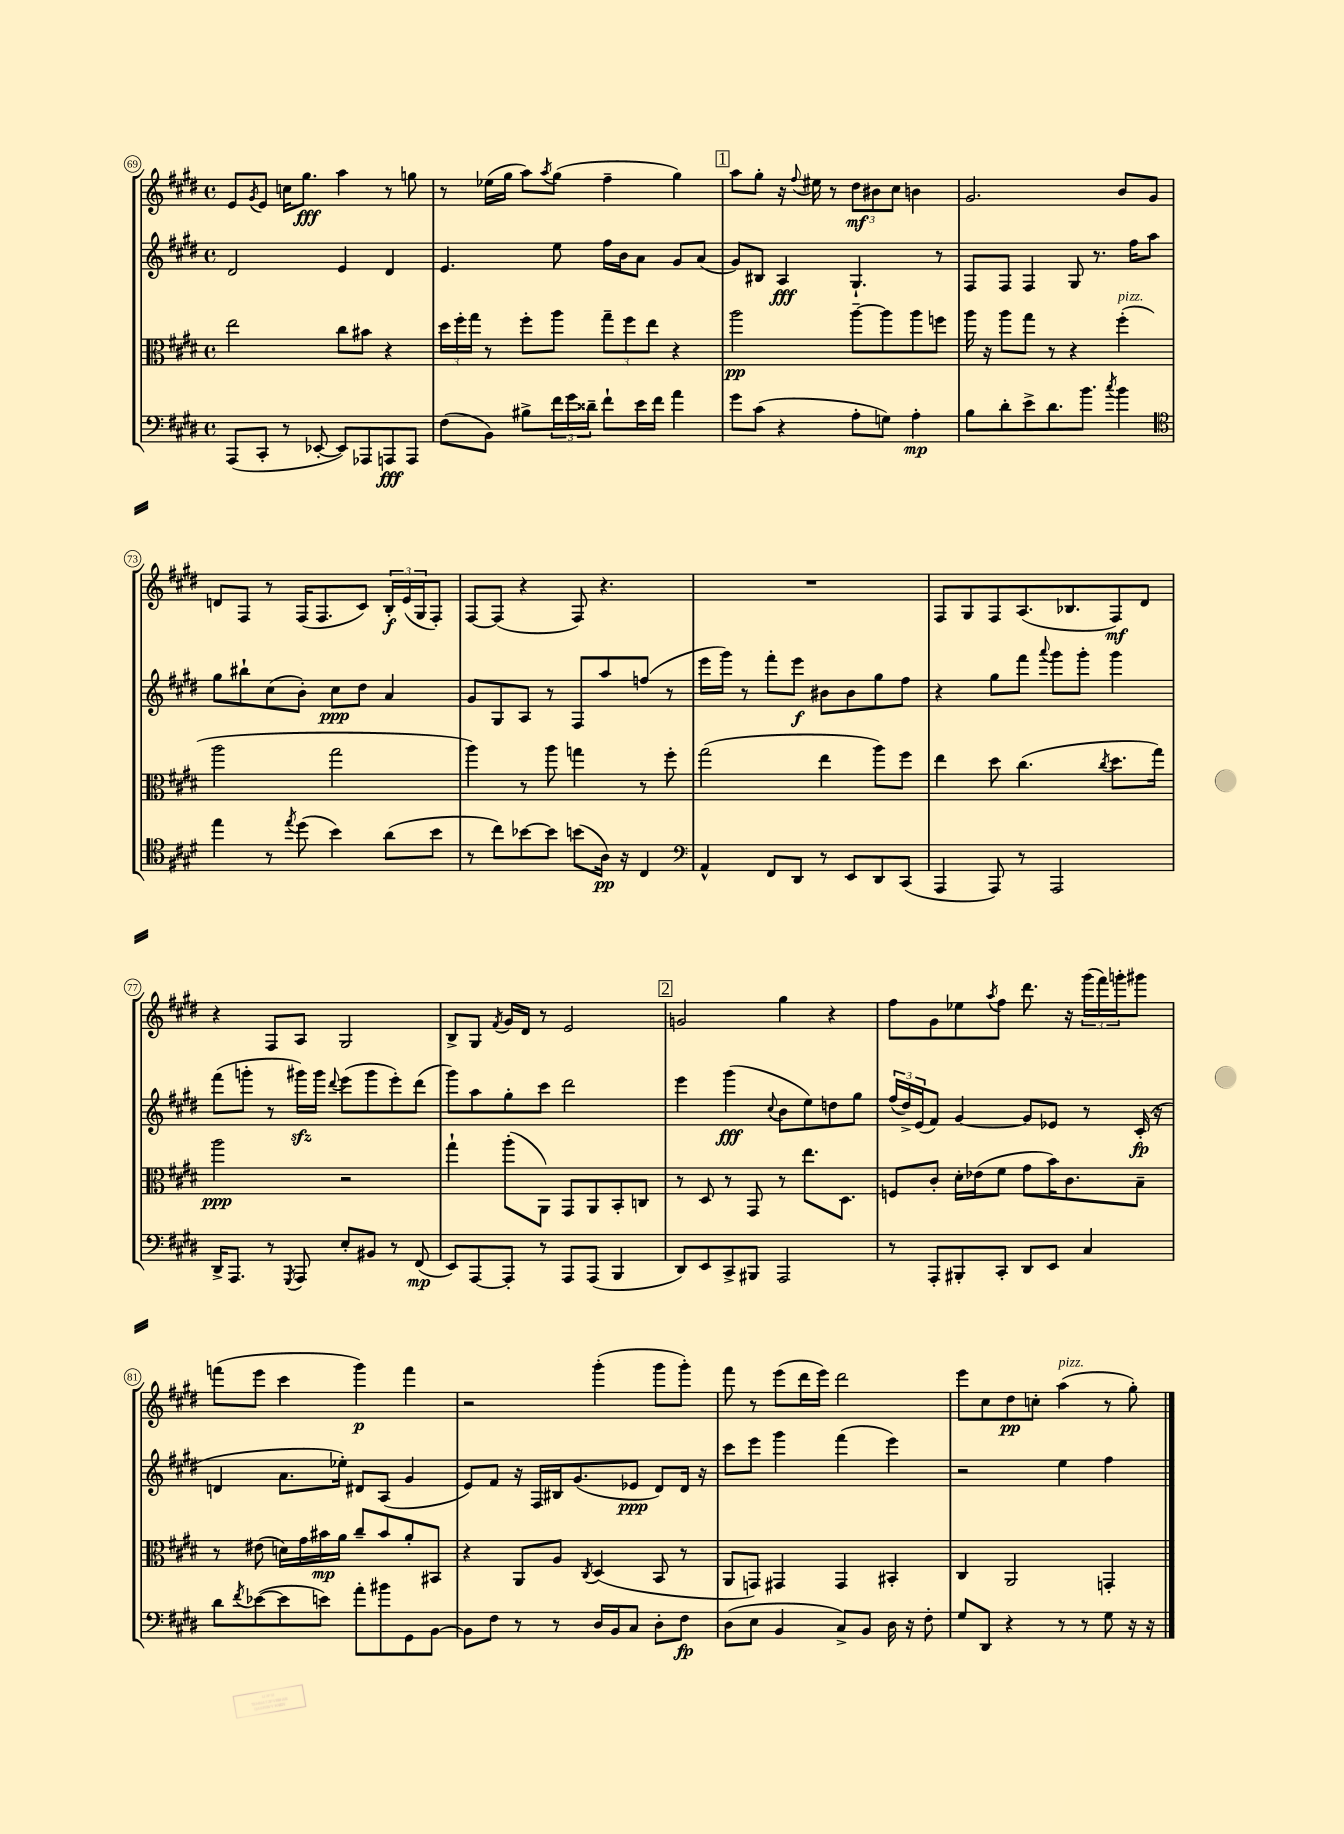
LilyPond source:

<<
\new StaffGroup <<
\new Staff = "s0" {
    \clef treble \key e \major \defaultTimeSignature \time 4/4
    e'8 \acciaccatura { gis'8 } e'8 c''16 gis''8.\fff a''4 r8 g''8 |
    r8 ees''16( gis''16 a''8) \acciaccatura { a''8 } gis''8( fis''4-- gis''4) |
    \mark \markup { \box "1" } a''8 gis''8-. r16 \appoggiatura { fis''8 } eis''16 r8 \tuplet 3/2 { dis''8\mf bis'8 cis''8 } b'4 |
    gis'2. b'8 gis'8 |
    d'8 fis8 r8 fis16( fis8. cis'8) \tuplet 3/2 { b16-.\f e'16( gis16 } fis8-.) |
    fis8~ fis8( r4 fis8) r4. |
    R1 |
    fis8 gis8 fis8 a8.( bes8. fis8\mf) dis'8 |
    r4 fis8 a8 gis2 |
    b8-> gis8 \acciaccatura { fis'8 } gis'16 dis'16 r8 e'2 |
    \mark \markup { \box "2" } g'2 gis''4 r4 |
    fis''8 gis'8 ees''8 \acciaccatura { a''8 } fis''8 dis'''8. r16 \tuplet 3/2 { gis'''16( fis'''16) g'''16-. } gis'''8 |
    f'''8( e'''8 cis'''4 gis'''4\p) f'''4 |
    r2 gis'''4-.( gis'''8 gis'''8-.) |
    fis'''8 r8 e'''8( dis'''16 e'''16) dis'''2 |
    e'''8 cis''8 dis''8\pp c''8-. a''4^\markup { \italic "pizz." }( r8 gis''8-.) \bar "|." |
}
\new Staff = "s1" {
    \clef treble \key e \major \defaultTimeSignature \time 4/4
    dis'2 e'4 dis'4 |
    e'4. e''8 fis''16 b'16 a'8 gis'8 a'8( |
    \mark \markup { \box "1" } gis'8) bis8 a4\fff gis4.-! r8 |
    fis8 fis8 fis4 gis8 r8. fis''16 a''8 |
    gis''8 bis''8-! cis''8( b'8-.) cis''8\ppp dis''8 a'4 |
    gis'8 gis8 a8 r8 fis8 a''8 f''8( r8 |
    e'''16 gis'''16) r8 fis'''8-. e'''8\f bis'8 bis'8 gis''8 fis''8 |
    r4 gis''8 fis'''8 \appoggiatura { a'''8 } gis'''8 gis'''8-. gis'''4 |
    fis'''8( g'''8-. r8 gis'''16\sfz) gis'''16 \appoggiatura { dis'''8 } e'''8( gis'''8 e'''8-.) dis'''8( |
    gis'''8) a''8 gis''8-. cis'''8 dis'''2 |
    \mark \markup { \box "2" } e'''4 gis'''4\fff( \appoggiatura { cis''8 } b'8 e''8) d''8 gis''8 |
    \tuplet 3/2 { fis''16( dis''16->) e'16( } fis'8) gis'4~ gis'8 ees'8 r8 cis'16-.\fp( r16 |
    d'4 a'8. ees''16-.) dis'8 a8( gis'4 |
    e'8) fis'8 r16 fis16 bis16 gis'8.( ees'8\ppp dis'8) dis'16 r16 |
    cis'''8 e'''8 gis'''4 fis'''4( e'''4) |
    r2 e''4 fis''4 \bar "|." |
}
\new Staff = "s2" {
    \clef alto \key e \major \defaultTimeSignature \time 4/4
    e''2 cis''8 bis'8 r4 |
    \tuplet 3/2 { dis''16 fis''16-. gis''16 } r8 fis''8-. a''8 \tuplet 3/2 { gis''8-- fis''8 e''8 } r4 |
    \mark \markup { \box "1" } a''2\pp a''8~-- a''8 a''8 f''8 |
    a''16 r16 a''8 gis''8 r8 r4 fis''4-.^\markup { \italic "pizz." }( |
    a''2 gis''2 |
    a''4) r8 a''8 g''4 r8 fis''8-. |
    gis''2( e''4 a''8) fis''8 |
    e''4 dis''8 cis''4.( \acciaccatura { cis''8 } dis''8. gis''16) |
    a''2\ppp r2 |
    gis''4-! a''8-.( a,8) gis,8 a,8 b,8-. c8 |
    \mark \markup { \box "2" } r8 dis8 r8 gis,8 r8 e''8. dis8. |
    f8 cis'8-. dis'16-. ees'16( fis'8 gis'8 b'16) cis'8. b8-- |
    r8 eis'8( d'16) gis'16 bis'16\mp a'16 cis''8-- bis'8 a'8-. bis,8 |
    r4 a,8 a8 \acciaccatura { cis8 } dis4( b,8 r8 |
    a,8 g,8) gis,4 gis,4 bis,4-. |
    cis4 a,2 g,4-. \bar "|." |
}
\new Staff = "s3" {
    \clef bass \key e \major \defaultTimeSignature \time 4/4
    a,,8( cis,8-. r8 ees,8~-. ees,8) aes,,8 a,,8\fff a,,8 |
    fis8( b,8) bis8-> \tuplet 3/2 { fis'16 gis'16 disis'16-- } fis'8-! e'16 fis'16 a'4 |
    \mark \markup { \box "1" } gis'8 cis'8( r4 a8-. g8) a4-.\mp |
    b8 dis'8-. e'8-> dis'8. b'8. \acciaccatura { cis''8 } b'4 |
    \clef tenor e''4 r8 \acciaccatura { e''8 } dis''8( b'4) a'8( b'8 |
    r8 cis''8) bes'8~ bes'8 b'8( a16\pp) r16 cis4 |
    \clef bass a,4-^ fis,8 dis,8 r8 e,8 dis,8 cis,8( |
    a,,4 a,,8) r8 a,,2 |
    dis,16-> a,,8. r8 \acciaccatura { gis,,8 } a,,8 e8-. bis,8 r8 fis,8\mp( |
    e,8) a,,8~ a,,8-. r8 a,,8 a,,8( b,,4 |
    \mark \markup { \box "2" } dis,8) e,8 cis,8-> bis,,8 a,,2 |
    r8 a,,8-. bis,,8-. cis,8-. dis,8 e,8 cis4 |
    dis'8 \acciaccatura { fis'8 } ees'8~( ees'8 e'8) a'8-. bis'8 gis,8 b,8~ |
    b,8 fis8 r8 r8 dis16 b,16 cis8 dis8-. fis8\fp |
    dis8( e8 b,4 cis8->) b,8 dis16 r16 fis8-. |
    gis8 dis,8 r4 r8 r8 gis8 r16 r16 \bar "|." |
}
>>
>>
\layout { \context { \Score currentBarNumber = #69 \override BarNumber.stencil = #(make-stencil-circler 0.1 0.3 ly:text-interface::print) } }
